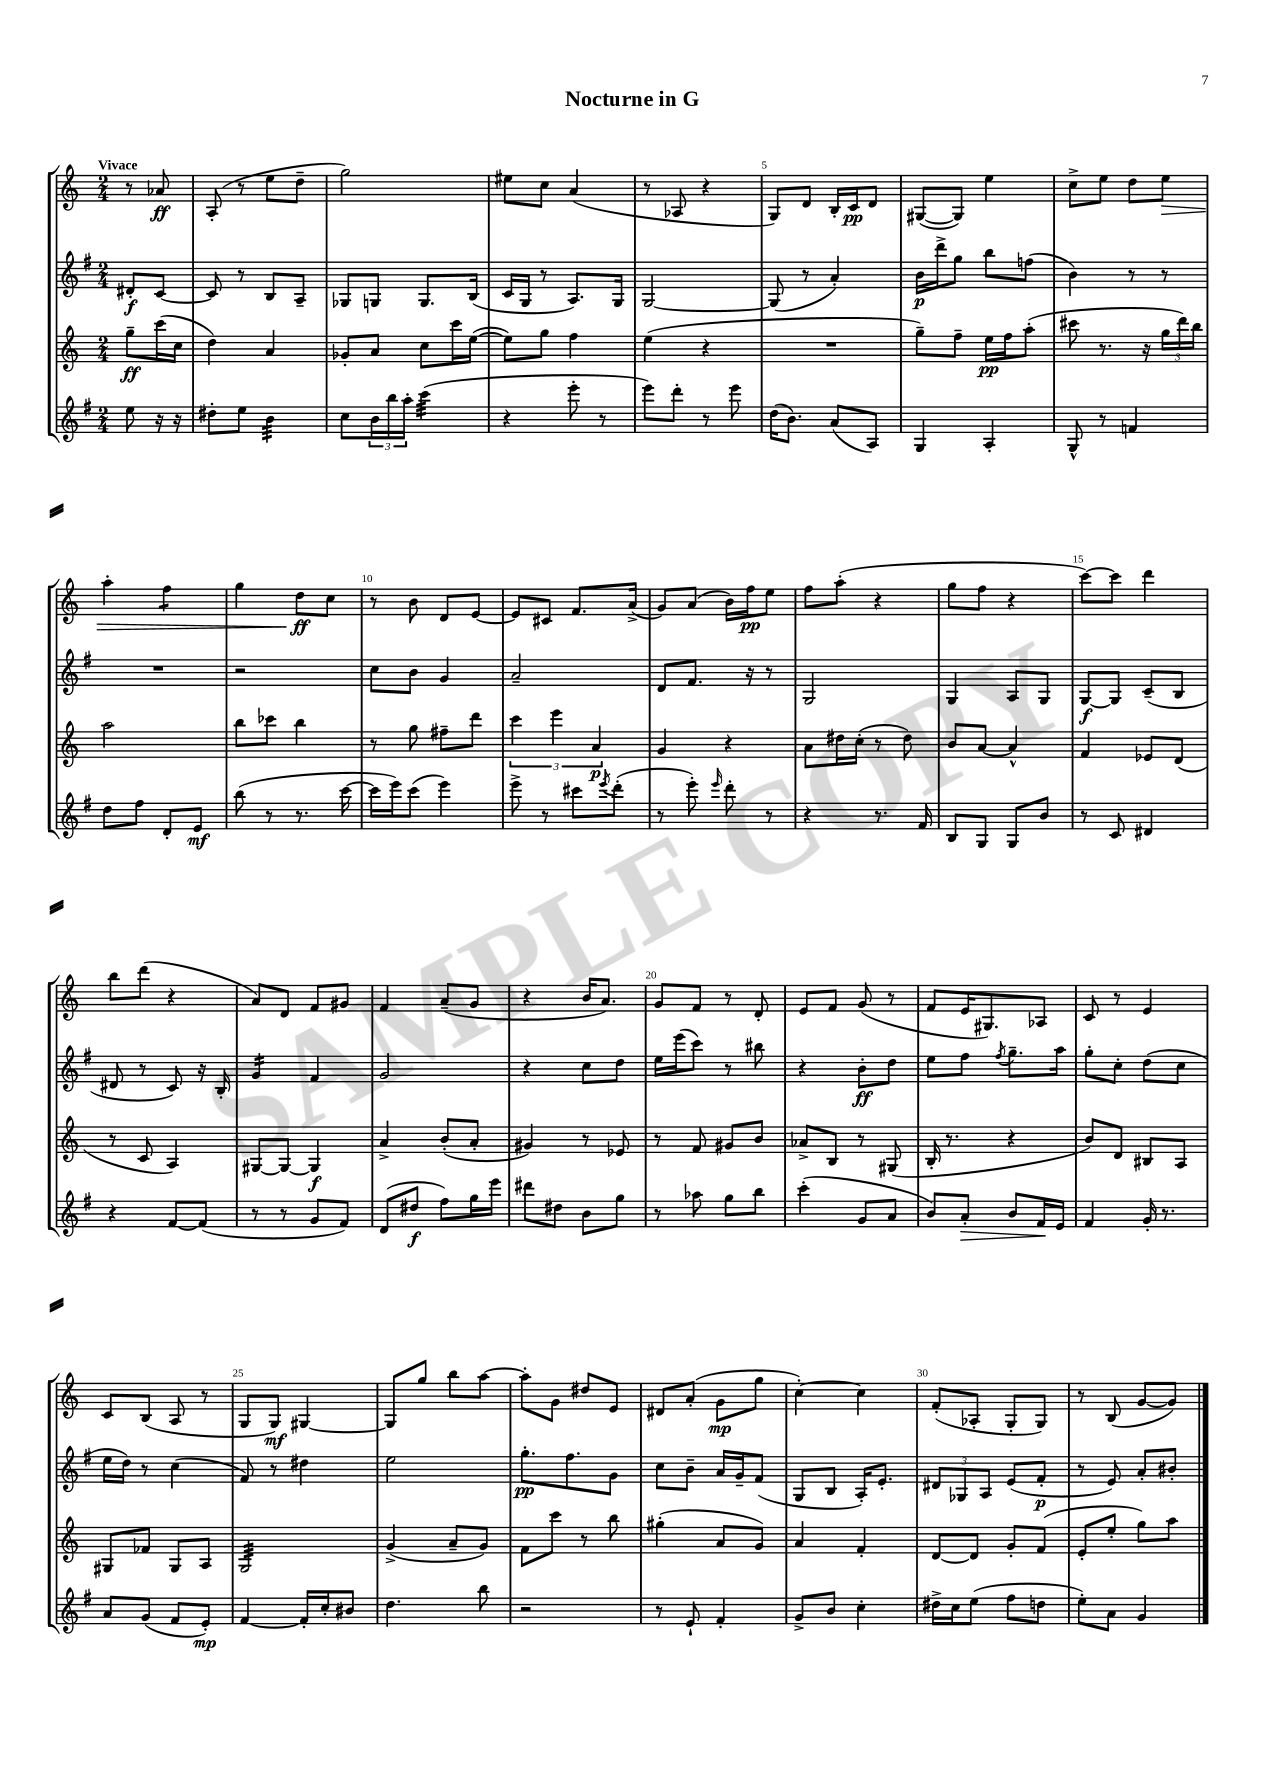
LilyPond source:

\header { title = "Nocturne in G" }
<<
\new StaffGroup <<
\new Staff = "s0" {
    \clef treble \key c \major \numericTimeSignature \time 2/4 \partial 4 \tempo "Vivace"
    r8 aes'8\ff |
    a8-.( r8 e''8 d''8-- |
    g''2) |
    eis''8 c''8 a'4( |
    r8 aes8 r4 |
    g8) d'8 b16-. c'16\pp d'8 |
    gis8~( gis8) e''4 |
    c''8-> e''8 d''8 e''8\> |
    a''4-. f''4:8 |
    g''4 d''8\ff\! c''8 |
    r8 b'8 d'8 e'8~ |
    e'8 cis'8 f'8. a'16->( |
    g'8) a'8( b'16) f''16\pp e''8 |
    f''8 a''8-.( r4 |
    g''8 f''8 r4 |
    c'''8~) c'''8 d'''4 |
    b''8 d'''8( r4 |
    a'8) d'8 f'8 gis'8 |
    f'4 a'8--( g'8 |
    r4 b'16 a'8.) |
    g'8 f'8 r8 d'8-. |
    e'8 f'8 g'8( r8 |
    f'8 e'16 gis8.) aes8 |
    c'8 r8 e'4 |
    c'8 b8( a8 r8 |
    g8 g8\mf) gis4~ |
    gis8 g''8 b''8 a''8~ |
    a''8-. g'8 dis''8 e'8 |
    dis'8 a'8-.( g'8\mp g''8 |
    c''4~-.) c''4 |
    f'8-.( aes8-. g8-. g8) |
    r8 b8( g'8~ g'8) \bar "|." |
}
\new Staff = "s1" {
    \clef treble \key g \major \numericTimeSignature \time 2/4 \partial 4
    dis'8-.\f c'8~ |
    c'8 r8 b8 a8-- |
    ges8 g8 g8. b16( |
    c'16 g16 r8 a8.) g16 |
    g2~ |
    g8( r8 a'4-.) |
    b'16\p d'''16-> g''8 b''8 f''8( |
    b'4) r8 r8 |
    R2 |
    r2 |
    c''8 b'8 g'4 |
    a'2-- |
    d'8 fis'8. r16 r8 |
    g2 |
    g4 a8 g8 |
    g8~\f g8 c'8--( b8 |
    dis'8 r8 c'8) r16 b16-. |
    g'4:16 fis'4 |
    g'2 |
    r4 c''8 d''8 |
    e''16 e'''16( c'''8) r8 bis''8 |
    r4 b'8-.\ff d''8 |
    e''8 fis''8 \acciaccatura { fis''8 } g''8.-- a''16 |
    g''8-. c''8-. d''8( c''8 |
    e''16 d''16) r8 c''4( |
    fis'8) r8 dis''4 |
    e''2 |
    g''8.-.\pp fis''8. g'8 |
    c''8 b'8-- a'16 g'16-- fis'8( |
    g8 b8 a16-.) e'8.-. |
    \tuplet 3/2 { dis'8 ges8 a8 } e'8( fis'8-.\p |
    r8 e'8) a'8-. bis'8-. \bar "|." |
}
\new Staff = "s2" {
    \clef treble \key c \major \numericTimeSignature \time 2/4 \partial 4
    g''8--\ff c'''16( c''16 |
    d''4) a'4 |
    ges'8-. a'8 c''8 c'''16 e''16~( |
    e''8) g''8 f''4 |
    e''4( r4 |
    R2 |
    g''8--) f''8-- e''16\pp f''16 a''8-.( |
    cis'''8 r8. r16 \tuplet 3/2 { g''16 d'''16) b''16 } |
    a''2 |
    b''8 ces'''8 b''4 |
    r8 g''8 fis''8-- d'''8 |
    \tuplet 3/2 { c'''4 e'''4 a'4\p } |
    g'4 r4 |
    a'8 dis''16 c''16-.( r8 dis''8) |
    b'8 a'8~ a'4-^ |
    f'4 ees'8 d'8( |
    r8 c'8 a4) |
    gis8~ gis8~ gis4\f |
    a'4-> b'8-.( a'8-. |
    gis'4) r8 ees'8 |
    r8 f'8 gis'8 b'8 |
    aes'8-> b8 r8 gis8( |
    b16-. r8. r4 |
    b'8) d'8 bis8 a8 |
    gis8 fes'8 gis8 a8 |
    g2:32 |
    g'4->( a'8-- g'8) |
    f'8 c'''8 r8 b''8 |
    gis''4-.( a'8 g'8) |
    a'4 f'4-. |
    d'8~ d'8 g'8-. f'8( |
    e'8-. e''8-. g''8) a''8 \bar "|." |
}
\new Staff = "s3" {
    \clef treble \key g \major \numericTimeSignature \time 2/4 \partial 4
    e''8 r16 r16 |
    dis''8-. e''8 b'4:32 |
    c''8 \tuplet 3/2 { b'16 b''16 a''16-. } c'''4:32( |
    r4 e'''8-. r8 |
    e'''8) d'''8-. r8 e'''8 |
    d''16( b'8.) a'8( a8) |
    g4 a4-. |
    g8-^ r8 f'4 |
    d''8 fis''8 d'8-. e'8\mf |
    b''8( r8 r8. c'''16~ |
    c'''16 e'''16) c'''8( e'''4) |
    e'''8-> r8 cis'''8 \acciaccatura { e'''8 } d'''8-.( |
    r8 e'''8-.) \grace { e'''16 } d'''8-. r8 |
    r4 r8. fis'16 |
    b8 g8 g8 b'8 |
    r8 c'8 dis'4 |
    r4 fis'8~ fis'8( |
    r8 r8 g'8 fis'8) |
    d'8( dis''8\f fis''8) g''16 e'''16 |
    dis'''8 dis''8 b'8 g''8 |
    r8 aes''8 g''8 b''8 |
    c'''4-.( g'8 a'8 |
    b'8) a'8-.\> b'8 fis'16\! e'16 |
    fis'4 g'16-. r8. |
    a'8 g'8( fis'8 e'8-.\mp) |
    fis'4~ fis'16-. c''16-. bis'8 |
    d''4. b''8 |
    r2 |
    r8 e'8-! fis'4-. |
    g'8-> b'8 c''4-. |
    dis''16-> c''16 e''8( fis''8 d''8 |
    e''8-.) a'8 g'4 \bar "|." |
}
>>
>>
\layout { \context { \Score \override BarNumber.break-visibility = ##(#f #t #t) barNumberVisibility = #(every-nth-bar-number-visible 5) } }
